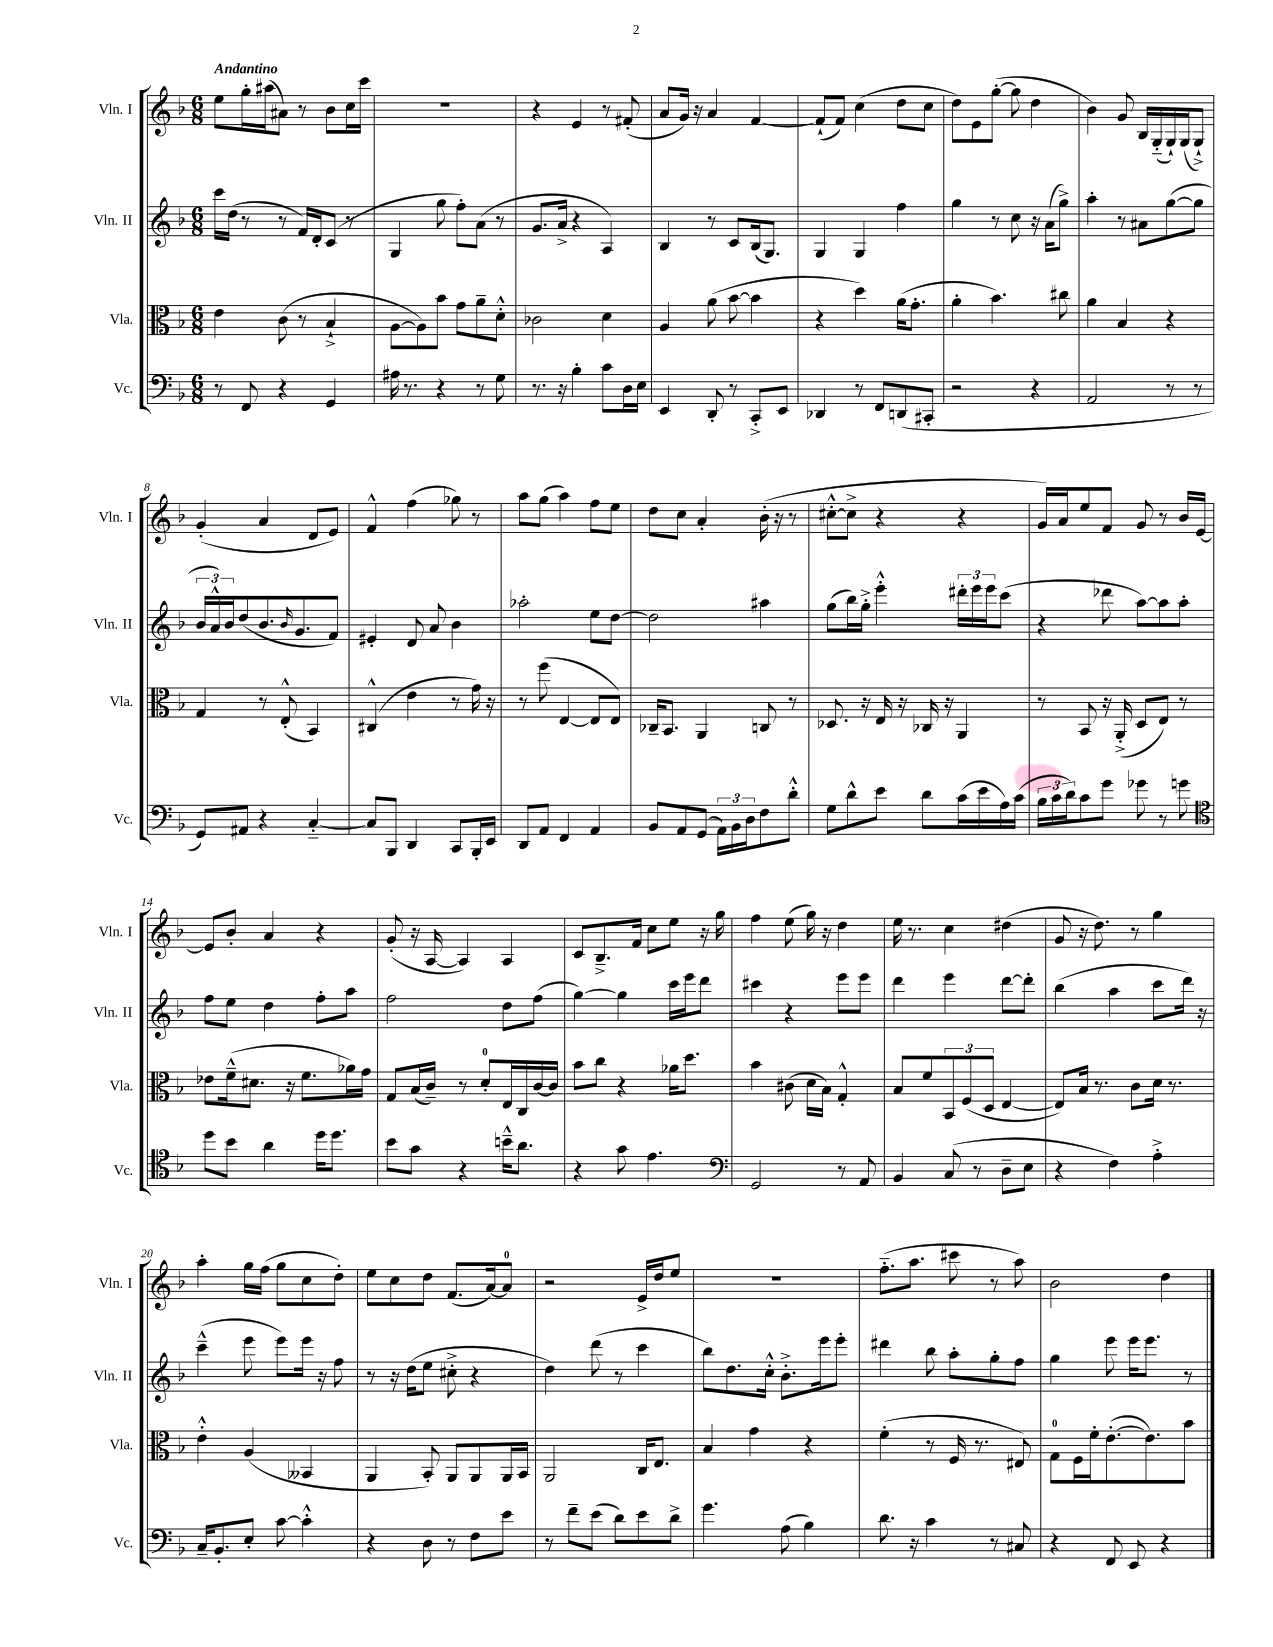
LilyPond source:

<<
\new StaffGroup <<
\new Staff = "s0" \with { instrumentName = "Vln. I" shortInstrumentName = "Vln. I" } {
    \clef treble \key f \major \numericTimeSignature \time 6/8 \tempo "Andantino"
    e''8 g''16-. ais''16( ais'8) r8 bes'8 c''16 c'''16 |
    R2. |
    r4 e'4 r8 fis'8-.( |
    a'8 g'16) r16 a'4 f'4~ |
    f'8-!( f'8) c''4( d''8 c''8 |
    d''8) e'8 g''8~-.( g''8 d''4 |
    bes'4) g'8 bes16 g16-_( g16-!) g16( g8-!->) |
    g'4-.( a'4 d'8 e'8) |
    f'4-^ f''4( ges''8) r8 |
    a''8 g''8( a''4) f''8 e''8 |
    d''8 c''8 a'4-. bes'16-.( r16 r8 |
    cis''8~-.-^ cis''8-> r4 r4 |
    g'16) a'16 e''8 f'8 g'8 r8 bes'16 e'16~ |
    e'8 bes'8-. a'4 r4 |
    g'8-.( r16 a16~ a4) a4 |
    c'8 bes8.---> f'16 c''8 e''8 r16 g''16 |
    f''4 e''8( g''16) r16 d''4 |
    e''16 r8. c''4 dis''4( |
    g'8 r16 d''8.) r8 g''4 |
    a''4-. g''16 f''16( g''8 c''8 d''8-.) |
    e''8 c''8 d''8 f'8.( a'16~) a'8-0 |
    r2 e'16-> d''16 e''8 |
    R2. |
    f''8.-_( a''8. cis'''8 r8 a''8) |
    bes'2 d''4 \bar "|." |
}
\new Staff = "s1" \with { instrumentName = "Vln. II" shortInstrumentName = "Vln. II" } {
    \clef treble \key f \major \numericTimeSignature \time 6/8
    c'''16 d''16( r8 r8 f'16) d'16-. c'8( r8 |
    g4 g''8 f''8-.) a'8( r8 |
    g'8. a'16-> r4 a4) |
    bes4 r8 c'8 bes16( g8.) |
    g4 g4 f''4 |
    g''4 r8 c''8 r16 a'16( g''8->) |
    a''4-. r8 ais'8 g''8~( g''8 |
    \tuplet 3/2 { bes'16 a'16-^) bes'16 } d''8( bes'8. \grace { bes'16 } g'8. f'8) |
    eis'4-. d'8 a'8 bes'4 |
    aes''2-. e''8 d''8~ |
    d''2 ais''4 |
    g''8( bes''16) g''16-.-> e'''4-.-^ \tuplet 3/2 { dis'''16-. e'''16 e'''16 } c'''8( |
    r4 des'''8 a''8~) a''8 a''8-. |
    f''8 e''8 d''4 f''8-. a''8 |
    f''2 d''8 f''8( |
    g''4~) g''4 c'''16 e'''16 d'''8 |
    cis'''4 r4 e'''8 e'''8 |
    d'''4 e'''4 d'''8~ d'''8-. |
    bes''4( a''4 c'''8 d'''16) r16 |
    c'''4---^( e'''8 e'''8) e'''16 r16 f''8 |
    r8 r16 d''16( e''8 cis''8-.-> r4 |
    d''4) d'''8( r8 c'''4 |
    bes''8) d''8. c''16-.-^ bes'8.-.-> e'''16 e'''8-. |
    dis'''4 bes''8 a''8-. g''8-. f''8 |
    g''4 e'''8 e'''16 e'''8. r8 \bar "|." |
}
\new Staff = "s2" \with { instrumentName = "Vla." shortInstrumentName = "Vla." } {
    \clef alto \key f \major \numericTimeSignature \time 6/8
    e'4 c'8( r8 bes4-!-> |
    a8~ a8) bes'8 g'8 a'8-- d'8-.-^ |
    ces'2 d'4 |
    a4 a'8( bes'8~ bes'4 |
    r4 d''4) a'16( g'8.-. |
    a'4-. bes'4.) cis''8 |
    a'4 bes4 r4 |
    g4 r8 e8-.-^( bes,4) |
    cis4-^( e'4 r8 g'16) r16 |
    r8 f''8( e4~ e8 e8) |
    ces16-- bes,8. a,4 c8 r8 |
    des8. r16 e16 r16 ces16 r16 a,4 |
    r8 bes,8 r16 a,16-.->( d8 e8) r8 |
    ees'8 f'16---^( dis'8. r16 f'8. aes'16) g'16 |
    g8 bes16( c'16--) r8 d'8-0-. e16 c16 c'16~ c'16 |
    bes'8 c''8 r4 aes'16 d''8. |
    bes'4 cis'8( d'16 bes16) g4-.-^ |
    bes8 f'8 \tuplet 3/2 { bes,8 f8( d8 } e4~ |
    e8) bes16 r8. c'8 d'16 r8. |
    e'4-.-^ a4( beses,4 |
    a,4 bes,8-.) a,8 a,8 a,16 bes,16 |
    a,2 c16 e8. |
    bes4 g'4 r4 |
    f'4-.( r8 f16 r8. eis8) |
    g8-0 f16 f'16-. e'8.~-.( e'8.) bes'8 \bar "|." |
}
\new Staff = "s3" \with { instrumentName = "Vc." shortInstrumentName = "Vc." } {
    \clef bass \key f \major \numericTimeSignature \time 6/8
    r8 f,8 r4 g,4 |
    ais16 r8. r4 r8 g8 |
    r8. r16 bes4-. c'8 d16 e16 |
    e,4 d,8-. r8 c,8-.-> e,8 |
    des,4 r8 f,8 d,8( cis,8-. |
    r2 r4 |
    a,2 r8 r8 |
    g,8) ais,8 r4 c4~-_ |
    c8 bes,,8 d,4 c,8 bes,,16-. e,16 |
    d,8 a,8 f,4 a,4 |
    bes,8 a,8 g,8( \tuplet 3/2 { a,16) bes,16 d16 } f8 d'8-.-^ |
    g8 d'8-^ e'8 d'8 c'16( e'16 a16) c'16( |
    \tuplet 3/2 { bes16 c'16 d'16) } c'8 g'8 ges'8 r8 g'8 |
    \clef tenor d''8 bes'8 a'4 d''16 d''8. |
    bes'8 g'8 r4 b'16---^ a'8. |
    r4 g'8 e'4. |
    \clef bass g,2 r8 a,8 |
    bes,4 c8( r8 d8-- e8 |
    r4 f4) a4-.-> |
    c16-- bes,8.-. e8-. c'8~ c'4-.-^ |
    r4 d8 r8 f8 e'8 |
    r8 f'8-- e'8( d'8) e'8 d'8-> |
    g'4. a8( bes4) |
    d'8. r16 c'4 r8 cis8 |
    r4 f,8 e,8 r4 \bar "|." |
}
>>
>>
